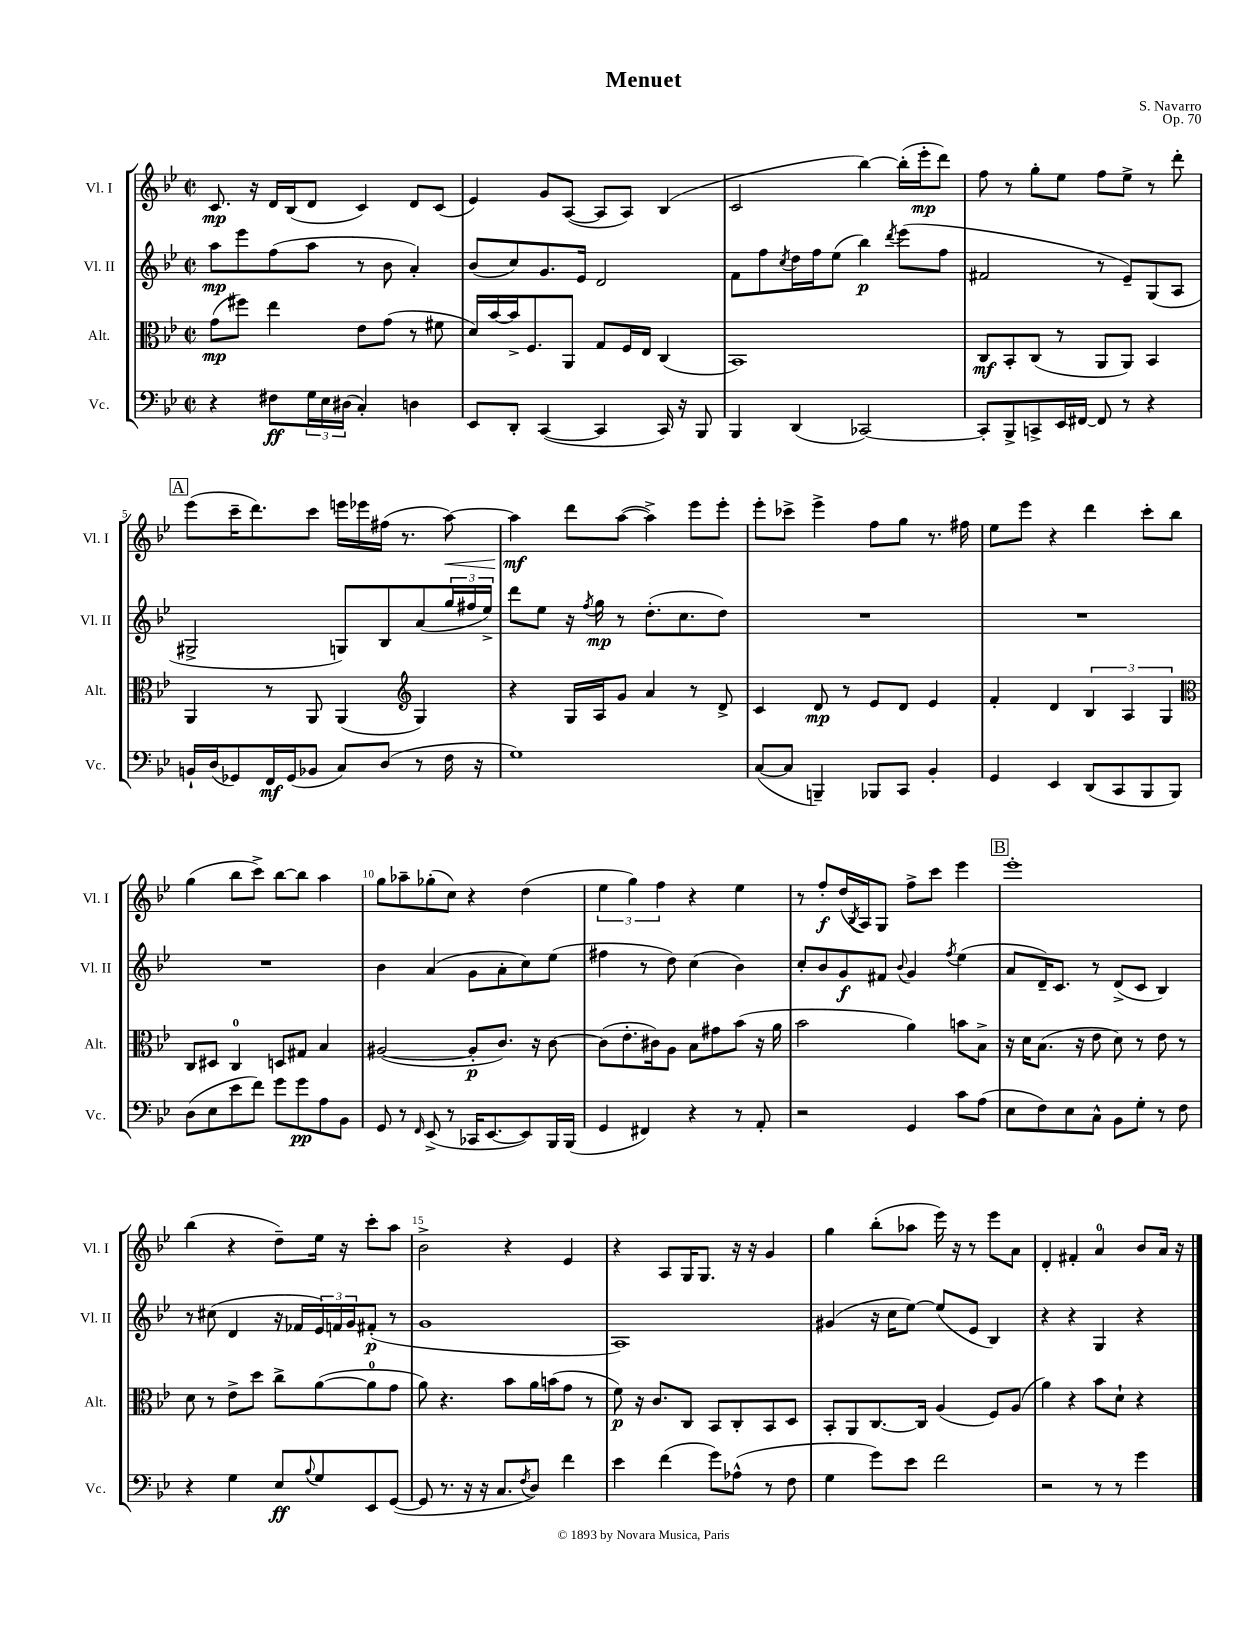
\header { title = "Menuet" composer = "S. Navarro" opus = "Op. 70" }
<<
\new StaffGroup <<
\new Staff = "s0" \with { instrumentName = "Vl. I" shortInstrumentName = "Vl. I" } {
    \clef treble \key bes \major \defaultTimeSignature \time 2/2
    c'8.\mp r16 d'16 bes16( d'8 c'4) d'8 c'8( |
    ees'4) g'8 a8~( a8 a8) bes4( |
    c'2 bes''4~) bes''16-.( ees'''16-.\mp d'''8) |
    f''8 r8 g''8-. ees''8 f''8 ees''8-> r8 d'''8-. |
    \mark \markup { \box "A" } ees'''8( c'''16-- d'''8.) c'''8 e'''16 ees'''16 fis''16( r8. a''8~\<) |
    a''4\mf\! d'''8 a''8~( a''4->) ees'''8 ees'''8-. |
    ees'''8-. ces'''8-> ees'''4-> f''8 g''8 r8. fis''16 |
    ees''8 ees'''8 r4 d'''4 c'''8-. bes''8 |
    g''4( bes''8 c'''8->) bes''8~ bes''8 a''4 |
    g''8 aes''8-- ges''8-.( c''8) r4 d''4( |
    \tuplet 3/2 { ees''4 g''4) f''4 } r4 ees''4 |
    r8 f''8-.\f d''16( \acciaccatura { bes8 } a16) g8 f''8-> c'''8 ees'''4 |
    \mark \markup { \box "B" } ees'''1-. |
    bes''4( r4 d''8--) ees''16 r16 c'''8-. a''8 |
    bes'2-> r4 ees'4 |
    r4 a8 g16 g8. r16 r16 g'4 |
    g''4 bes''8-.( aes''8 ees'''16) r16 r8 ees'''8 a'8 |
    d'4-. fis'4-. a'4-0 bes'8 a'16 r16 \bar "|." |
}
\new Staff = "s1" \with { instrumentName = "Vl. II" shortInstrumentName = "Vl. II" } {
    \clef treble \key bes \major \defaultTimeSignature \time 2/2
    a''8\mp ees'''8 f''8( a''8 r8 bes'8 a'4-.) |
    bes'8( c''8) g'8. ees'16 d'2 |
    f'8 f''8 \acciaccatura { c''8 } d''16 f''16 ees''8( bes''4\p) \acciaccatura { d'''8 } ees'''8( f''8 |
    fis'2 r8 ees'8--) g8( a8 |
    \mark \markup { \box "A" } gis2-> g8) bes8 a'8( \tuplet 3/2 { g''16 fis''16 ees''16->) } |
    d'''8 ees''8 r16 \acciaccatura { f''8 } g''16\mp r8 d''8.-.( c''8. d''8) |
    R1 |
    R1 |
    R1 |
    bes'4 a'4( g'8 a'8-. c''8) ees''8( |
    fis''4 r8 d''8) c''4( bes'4) |
    c''8-. bes'8 g'8\f fis'8 \appoggiatura { bes'8 } g'4 \acciaccatura { f''8 } ees''4( |
    \mark \markup { \box "B" } a'8 d'16--) c'8. r8 d'8->( c'8 bes4) |
    r8 cis''8( d'4 r16 fes'16 \tuplet 3/2 { ees'16) f'16 g'16 } fis'8-.\p( r8 |
    g'1 |
    a1) |
    gis'4( r16 c''16 ees''8~) ees''8( ees'8 bes4) |
    r4 r4 g4 r4 \bar "|." |
}
\new Staff = "s2" \with { instrumentName = "Alt." shortInstrumentName = "Alt." } {
    \clef alto \key bes \major \defaultTimeSignature \time 2/2
    g'8\mp( fis''8) ees''4 ees'8 g'8( r8 fis'8 |
    d'16) bes'16~ bes'16-> f8. a,8 g8 f16 ees16 c4( |
    bes,1) |
    c8\mf bes,8-. c8( r8 a,8 a,8) bes,4 |
    \mark \markup { \box "A" } a,4 r8 a,8 a,4( \clef treble g4) |
    r4 g16 a16 g'8 a'4 r8 d'8-> |
    c'4 d'8\mp r8 ees'8 d'8 ees'4 |
    f'4-. d'4 \tuplet 3/2 { bes4 a4 g4 } |
    \clef alto c8 dis8 c4-0 d8 gis8 bes4 |
    ais2~( ais8-.\p c'8.) r16 c'8~ |
    c'8( ees'8.-. cis'16) a8 bes8 gis'8 bes'8( r16 a'16 |
    bes'2 a'4) b'8 bes8-> |
    \mark \markup { \box "B" } r16 d'16 bes8.( r16 ees'8 d'8) r8 ees'8 r8 |
    d'8 r8 ees'8-> d''8 c''8-> a'8~( a'8-0 g'8 |
    a'8) r4. bes'8 a'16 b'16( g'8 r8 |
    f'8\p) r16 c'8. c8 bes,8 c8-. bes,8 d8 |
    bes,8-. a,8 c8.~ c16 a4( f8) a8( |
    a'4) r4 bes'8 d'8-! r4 \bar "|." |
}
\new Staff = "s3" \with { instrumentName = "Vc." shortInstrumentName = "Vc." } {
    \clef bass \key bes \major \defaultTimeSignature \time 2/2
    r4 fis8\ff \tuplet 3/2 { g16 ees16 dis16( } c4-.) d4 |
    ees,8 d,8-. c,4~( c,4 c,16) r16 bes,,8 |
    bes,,4 d,4( ces,2~) |
    ces,8-. bes,,8-> c,8-> ees,16 fis,16~ fis,8 r8 r4 |
    \mark \markup { \box "A" } b,16-! d16( ges,8) f,16\mf ges,16( bes,8 c8) d8( r8 f16 r16 |
    g1) |
    c8~( c8 b,,4--) bes,,8 c,8 bes,4-. |
    g,4 ees,4 d,8( c,8 bes,,8 bes,,8) |
    d8( ees8 ees'8 f'8) g'8 g'8\pp a8 bes,8 |
    g,8 r8 \grace { f,16 } ees,8->( r8 ces,16 ees,8.~ ees,8) bes,,16 bes,,16( |
    g,4 fis,4) r4 r8 a,8-. |
    r2 g,4 c'8 a8( |
    \mark \markup { \box "B" } ees8 f8) ees8 c8-^ bes,8 g8-. r8 f8 |
    r4 g4 ees8\ff \appoggiatura { bes8 } g8 ees,8 g,8~( |
    g,8 r8. r16 r16 c8. \acciaccatura { f8 } d8) f'4 |
    ees'4 f'4( g'8) aes8-^( r8 f8 |
    g4 g'8) ees'8 f'2 |
    r2 r8 r8 g'4 \bar "|." |
}
>>
>>
\layout { \context { \Score \override BarNumber.break-visibility = ##(#f #t #t) barNumberVisibility = #(every-nth-bar-number-visible 5) } }
